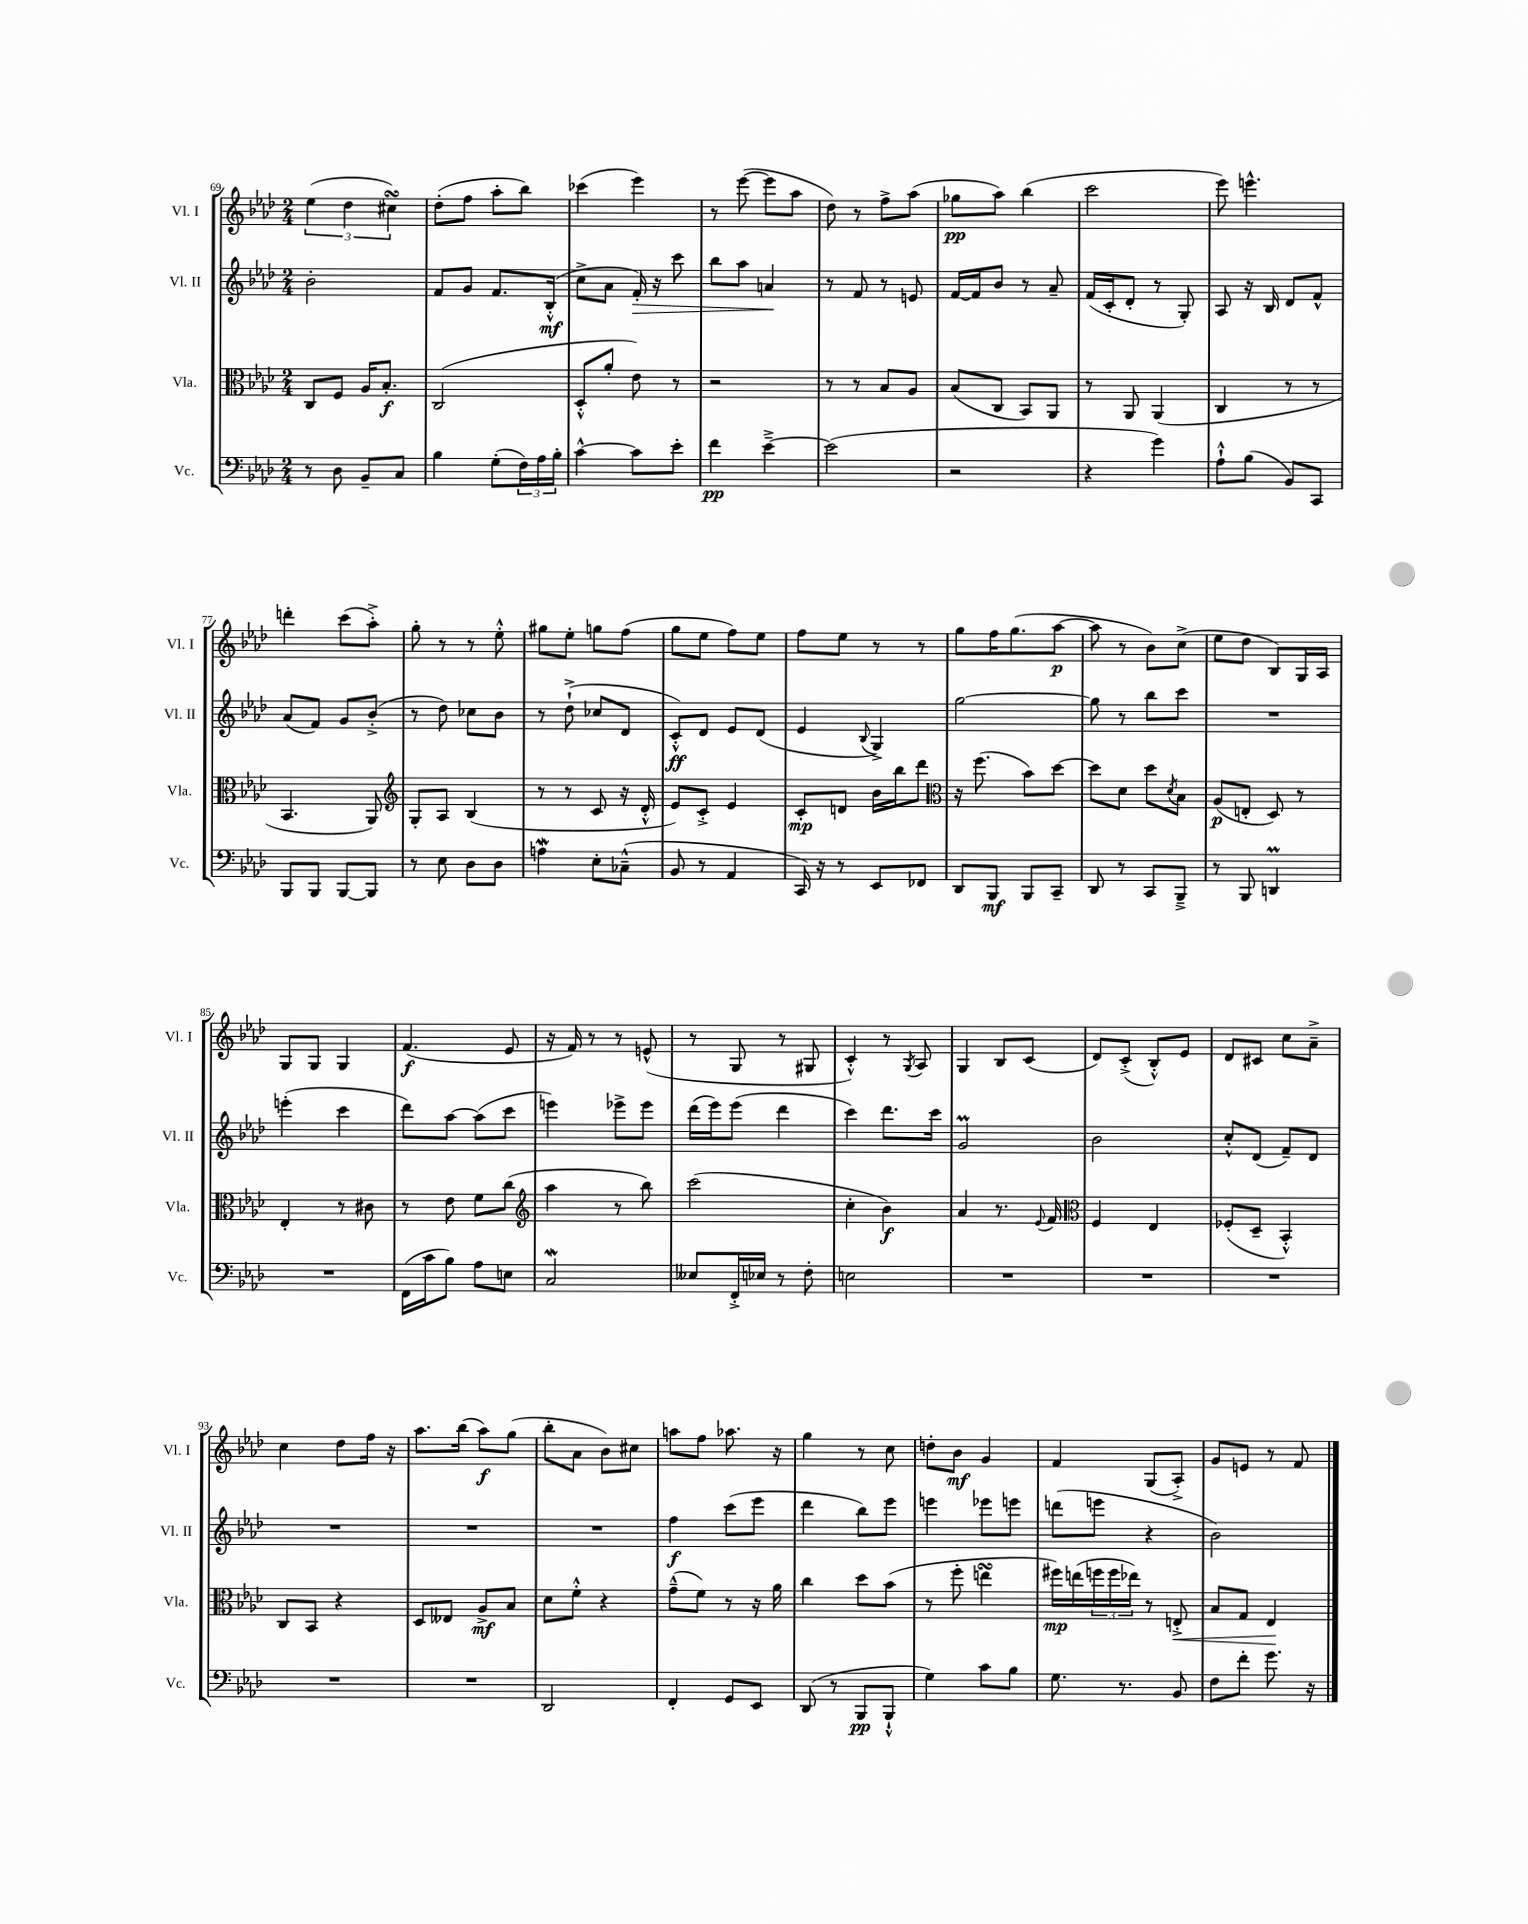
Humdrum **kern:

**kern	**kern	**kern	**kern
*staff4	*staff3	*staff2	*staff1
*clefF4	*clefC3	*clefG2	*clefG2
*k[b-e-a-d-]	*k[b-e-a-d-]	*k[b-e-a-d-]	*k[b-e-a-d-]
*M2/4	*M2/4	*M2/4	*M2/4
8r	8C	2b-'	(6ee-
8D-	8F	.	.
.	.	.	6dd-
8BB-~	16A-	.	.
.	8.B-'	.	.
.	.	.	6cc#)
8C	.	.	.
=	=	=	=
4B-	(2C	8f	(8dd-'
.	.	8g	8ff
(8G'	.	8.f	8aa-'
24F)	.	.	8bb-)
24A-	.	.	.
.	.	(16B-'^^	.
24B-'	.	.	.
=	=	=	=
[4c^^	8D-'^^	8cc^	(4ccc-
.	8a-'	8a-	.
8c]	8e-)	16f')	4eee-)
.	.	16r	.
8e-'	8r	8ccc	.
=	=	=	=
4f	2r	8bb-	8r
.	.	8aa-	([8eee-
[4e-~^	.	4a	8eee-]
.	.	.	8aa-
=	=	=	=
(2e-]	8r	8r	8dd-)
.	8r	8f	8r
.	8B-	8r	8ff^
.	8A-	8e	(8aa-
=	=	=	=
2r	(8B-	[16f	8gg-
.	.	16f]	.
.	8C	8b-	8aa-)
.	8BB-)	8r	(4bb-
.	8AA-	8a-~	.
=	=	=	=
4r	8r	(16f	2ccc
.	.	16c'	.
.	8AA-	8d-'	.
4g)	(4AA-	8r	.
.	.	8G')	.
=	=	=	=
8A-`^^	4C	8A-	8eee-)
(8B-	.	16r	4.eee^^
.	.	16B-	.
8BB-)	8r	8d-	.
8CC	8r	8f^^	.
=	=	=	=
8BBB-	4.BB-	(8a-	4ddd'
8BBB-	.	8f)	.
[8BBB-	.	8g	(8ccc
8BBB-]	8AA-)	(8b-'^	8aa-'^)
=	=	=	=
*	*clefG2	*	*
8r	8G'	8r	8gg'
8E-	8A-	8dd-)	8r
8D-	(4B-	8cc-	8r
8D-	.	8b-	8ee-'^^
=	=	=	=
4A	8r	8r	8gg#
.	8r	(8dd-`^	8ee-'
8E-'	8c	8cc-	8gg
(8C-~^^	16r	8d-	(8ff
.	16d-'^^	.	.
=	=	=	=
8BB-	8e-)	8c'^^)	8gg
8r	8c'^	8d-	8ee-
4AA-	4e-	8e-	8ff)
.	.	(8d-	8ee-
=	=	=	=
16CC)	8c'	4e-	8ff
16r	.	.	.
8r	8d	.	8ee-
.	.	8qqB-	.
8EE-	16b-	4G^)	8r
.	16bb-	.	.
8FF-	8ddd-	.	8r
=	=	=	=
*	*clefC3	*	*
8DD-	16r	[2gg	8gg
.	(8.ff	.	.
8BBB-	.	.	16ff
.	.	.	(8.gg
8BBB-	8b-)	.	.
8CC~	[8dd-	.	[8aa-
=	=	=	=
8DD-	8dd-]	8gg]	8aa-]
8r	8d-	8r	8r
8CC	8dd-	8bb-	8b-)
.	8qd-	.	.
8BBB-~^	8B-	8ccc	(8cc^
=	=	=	=
8r	(8A-	2r	8ee-
8BBB-	8E'	.	8dd-
4DD	8D-)	.	8B-)
.	8r	.	16G
.	.	.	16A-
=	=	=	=
2r	4E-'	(4eee'	8G
.	.	.	8G
.	8r	4ccc	4G
.	8c#	.	.
=	=	=	=
(16FF	8r	8ddd-)	(4.f
16c	.	.	.
8B-)	8e-	[8aa-	.
8A-	8f	(8aa-]	.
8E	(8cc	8ccc	8e-
=	=	=	=
*	*clefG2	*	*
2C	4aa-	4eee)	16r
.	.	.	16f)
.	.	.	8r
.	8r	8eee-^	8r
.	8bb-)	8eee-	(8e^^
=	=	=	=
8E--	(2ccc	(16ddd-	8r
.	.	16eee-)	.
16FF'^	.	(8eee-	8G
16E-	.	.	.
8r	.	4ddd-	8r
8F'	.	.	8G#
=	=	=	=
2E	4cc'	4ccc)	4c'^^)
.	4b-)	8.ddd-	8r
.	.	.	8qG
.	.	.	8A-
.	.	16ccc	.
=	=	=	=
2r	4a-	2g	4G
.	8.r	.	8B-
.	.	.	(8c
.	8qqe-	.	.
.	16f	.	.
=	=	=	=
*	*clefC3	*	*
2r	4F	2b-	8d-)
.	.	.	(8c'^
.	4E-	.	8B-'^^)
.	.	.	8e-
=	=	=	=
2r	(8F-'	8cc'^^	8d-
.	8D-~	(8d-	8c#
.	4BB-'^^)	8f~)	8cc
.	.	8d-	8a-~^
=	=	=	=
2r	8C	2r	4cc
.	8BB-	.	.
.	4r	.	8dd-
.	.	.	16ff
.	.	.	16r
=	=	=	=
2r	8D-	2r	8.aa-
.	8E--	.	.
.	.	.	(16bb-
.	8A-^	.	8aa-)
.	8B-	.	(8gg
=	=	=	=
2DD-	8d-	2r	8bb-'
.	8f'^^	.	8a-
.	4r	.	8b-)
.	.	.	8cc#
=	=	=	=
4FF'	(8g~^^	4ff	8aa
.	8f)	.	8ff
8GG	8r	(8ccc	8.aa-
8EE-	16r	8eee-	.
.	16a-	.	16r
=	=	=	=
(8DD-	4cc	4ddd-	4gg
8r	.	.	.
8BBB-	8dd-	8bb-)	8r
8BBB-`^^	(8b-	8eee-	8cc
=	=	=	=
4G)	8r	4eee	8dd'
.	8ff'	.	8b-
8c	4ee	8eee-	4g
8B-	.	8eee	.
=	=	=	=
8.G	16ff#)	(8ddd	4f
.	(16ee	.	.
.	24ff	8eee	.
.	24ff	.	.
8.r	.	.	.
.	24ee-)	.	.
.	8r	4r	(8G
8BB-	8E'^	.	8A-'^)
=	=	=	=
8F	8B-	2b-)	8g
8f'	8G	.	8e
8.g	4E-	.	8r
.	.	.	8f
16r	.	.	.
==	==	==	==
*-	*-	*-	*-
